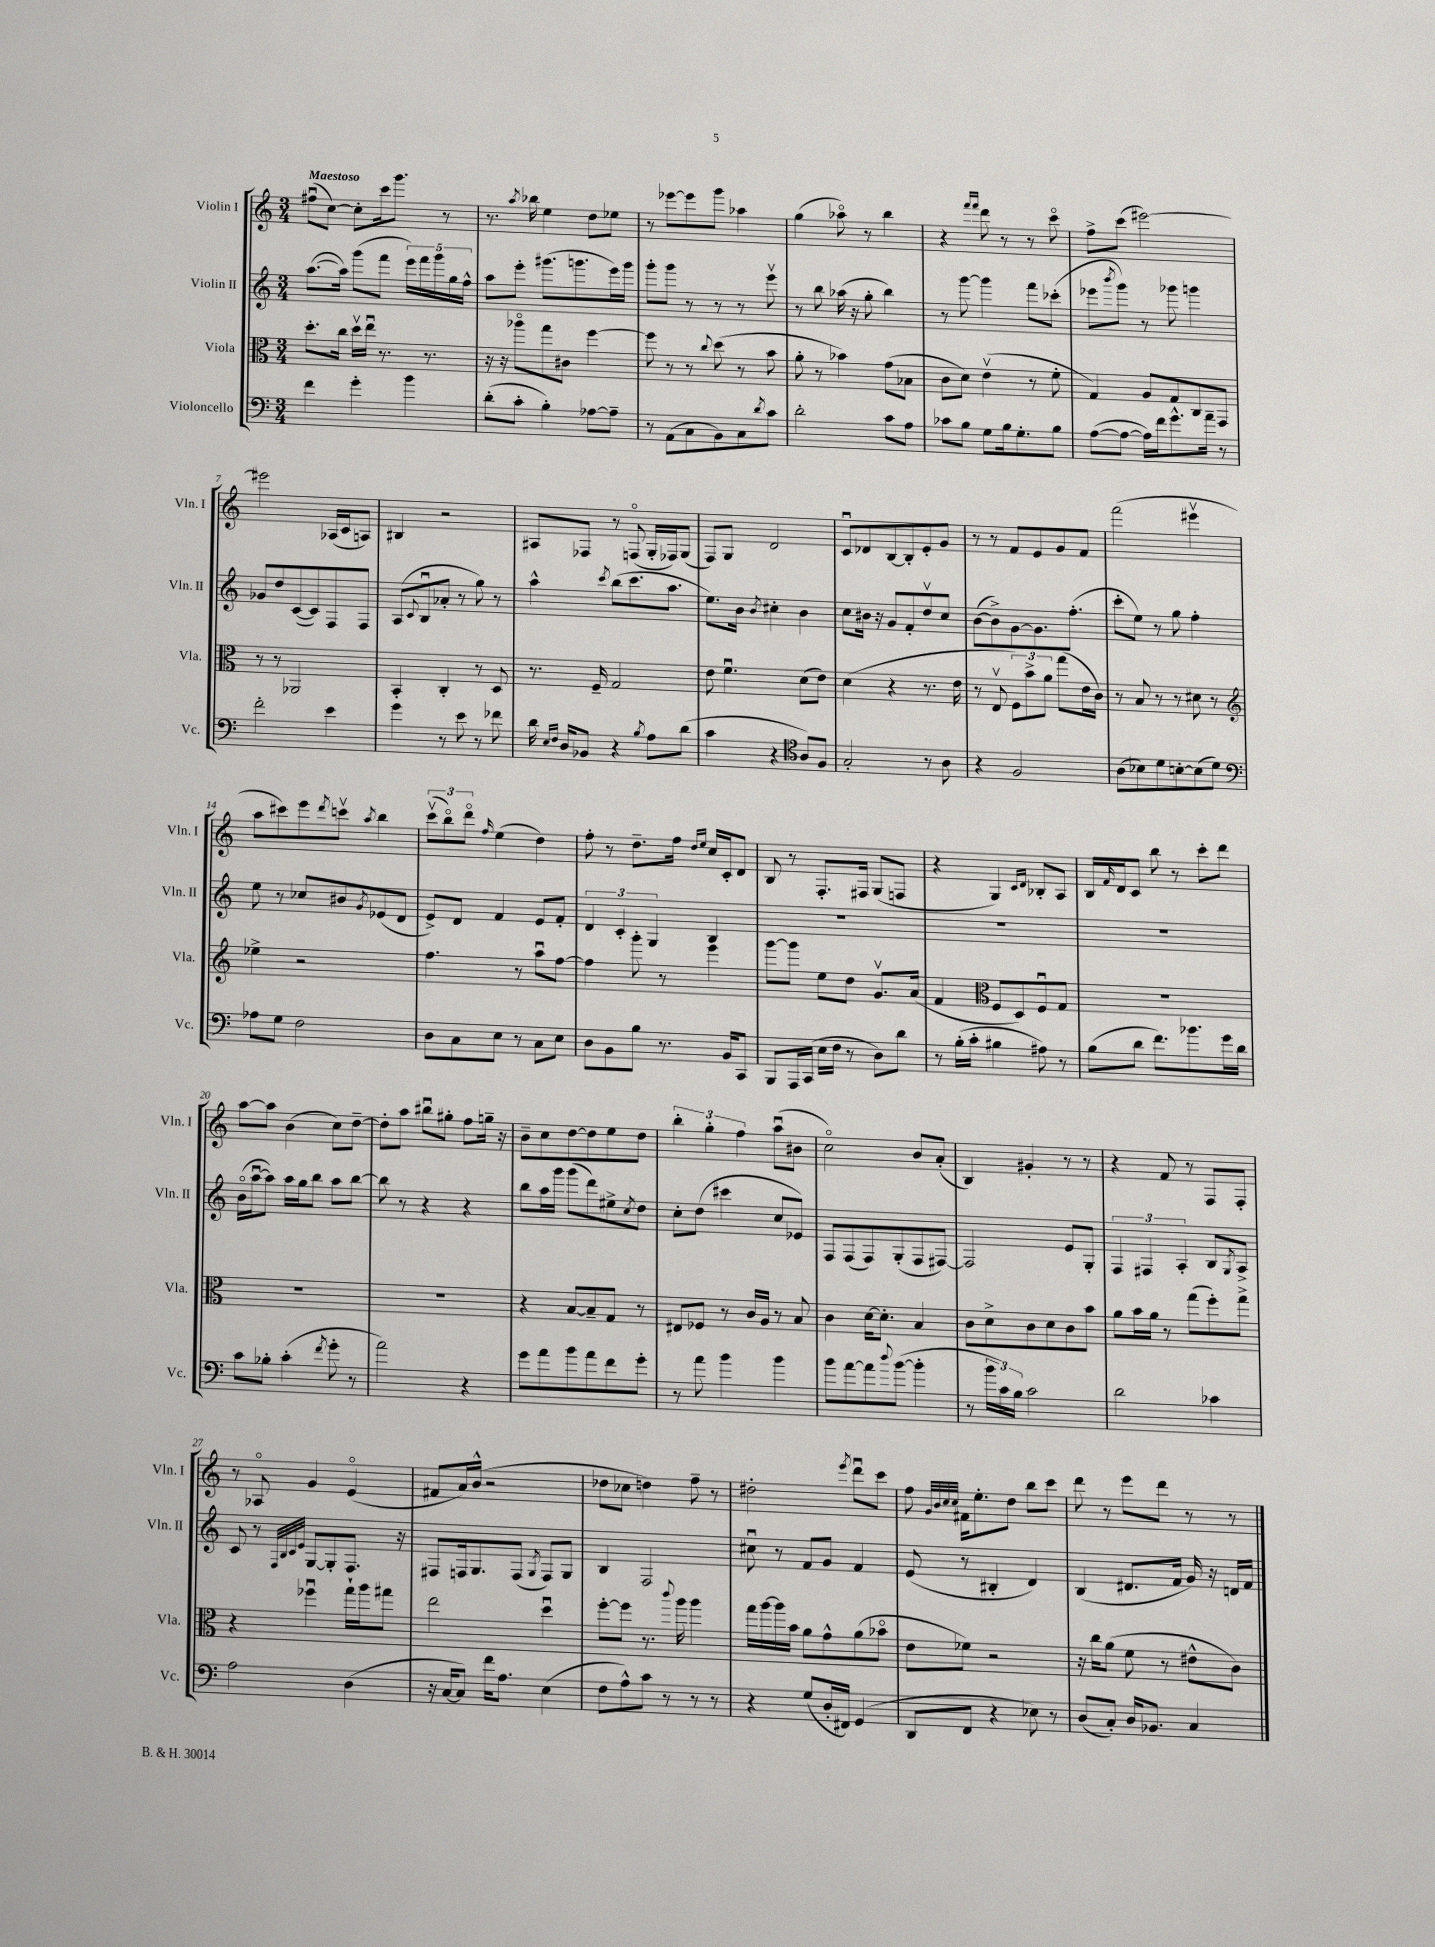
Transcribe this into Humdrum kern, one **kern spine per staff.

**kern	**kern	**kern	**kern
*staff4	*staff3	*staff2	*staff1
*clefF4	*clefC3	*clefG2	*clefG2
*k[]	*k[]	*k[]	*k[]
*M3/4	*M3/4	*M3/4	*M3/4
4f	8.dd'	([8.aa	(8ff#u
.	.	.	[8cc)
.	16cc	16aa])	.
4g'	16ddv	(8ggg	8cc']
.	16eeu	.	.
.	8.r	8fff	16ccc
.	.	.	8.ggg
4b	.	20eee)	.
.	.	20fff	.
.	8.r	.	.
.	.	20ggg	.
.	.	.	8r
.	.	20gg	.
.	.	20ff^^	.
=	=	=	=
(8d'	16r	8aa	8.r
.	16r	.	.
8c'	8aa-o	8eee'	.
.	.	.	8qaa
.	.	.	16bb-
4B')	8gg	(8.ggg#	4ee
.	8c#	.	.
.	.	8.ggg	.
[8A-	[4ff	.	8dd
8A-~]	.	16eee)	8ee-
.	.	16ggg	.
=	=	=	=
8r	8ff]	8ggg'	8r
(8AA	8r	8ggg	[8eee-
8C	8r	8r	8eee-]
.	8qqcc	.	.
8BB)	(8dd	8r	8ggg
8C	8r	8r	4aa-
8qd	.	.	.
8c	8b	8eeev	.
=	=	=	=
2d'	8a'	8r	(4gg
.	8r	8bb	.
.	4b-)	(16aa-	8aa-o)
.	.	16r	.
.	.	8gg'	8r
8c	(8g	4bb)	4bb
8A	8B-	.	.
=	=	=	=
8c-	8c	8r	4r
8B	8d)	[8ggg	.
.	.	.	16qqfff
.	.	.	16qqfff
8G	(4ev	4ggg]	8ddd
16B	.	.	8r
8.G'	.	.	.
.	8r	8fff	8r
8B	8f'	(8ccc-'	8ccco
=	=	=	=
([8A	4G)	8eee-	8ff^
.	.	8qbbb	.
8A_	.	8ggg)	(8ccc
16A])	8A	8r	[2eee#)
16f	.	.	.
8.g^^	8G	8ggg-	.
.	8C	4ggg	.
16a~	.	.	.
8r	8GG	.	.
=	=	=	=
2f'	8r	8g-	2eee#]
.	8r	8dd	.
.	2AA-	([8c	.
.	.	8c])	.
4e	.	8F	(16A-
.	.	.	16c
.	.	8F	8A)
=	=	=	=
4g	4BB'	(8A	4B#
.	.	8qqc	.
.	.	8Bu	.
8r	4C'	8a-'	2r
8e	.	8r	.
8r	8r	8gg)	.
8f-	8D	8r	.
=	=	=	=
16d	8.r	4aa^^	8A#
16qqE	.	.	.
16qqF	.	.	.
16D	.	.	.
8BB-	.	.	8F-
.	16F~	.	.
.	.	8qccc	.
4r	2G	(8bb	8r
.	.	8.ccc	(8Fo
8qB	.	.	.
8A	.	.	16G'
.	.	8.aa	16F-)
(8d	.	.	(8G
=	=	=	=
4c	8e	8.ee)	8F)
.	4.fu	.	8G
.	.	16b	.
.	.	8qb	.
4r	.	4cc#'	2d
*clefC4	*	*	*
8A)	(8d	4b	.
8F	8e)	.	.
=	=	=	=
2G'	(4d	8cc	8cu
.	.	16b#	8d-
.	.	16r	.
.	4r	8g	[8B
.	.	8f'	8B']
8r	8.r	8ddv	8e'
8A	.	8cc	8g
.	16e	.	.
=	=	=	=
4r	8r	([8b	8r
.	8Ev	8b^])	8r
2F	12F)	[8g	8f
.	12b^	.	.
.	.	8.g]	8e
.	12a	.	.
.	(8gg	.	8g
.	.	(8.ff'	.
.	16e	.	8f
.	16c)	.	.
=	=	=	=
(8A	8r	8ccc'	(2fff
8B-)	8B	8ee)	.
8d	8r	8r	.
[8B'	8r	8gg	.
(8B]	8d#	4ff'	4eee#v
8d)	8r	.	.
=	=	=	=
*clefF4	*clefG2	*	*
8A-	4ee-^	8ee	8aa
8G	.	8r	8ccc#)
2F	2r	8cc-	8eee
.	.	.	8qddd
.	.	8b#	8cccv
.	.	8qg	8qaa
.	.	(8e-	4bb
.	.	8d	.
=	=	=	=
8D	4.ff	8e^)	(12cccv
.	.	.	12bbo)
8C	.	8d	.
.	.	.	12dddo
.	.	.	16qqff
8E	.	4f	(4ee
8r	8r	.	.
8C	8aau	8e	4dd)
8E	[8ff	8f'	.
=	=	=	=
8D	4ff]	6d	8ff'
8BB	.	.	8r
.	.	6c'	.
8B	8ggg'	.	8.dd~
.	.	6G	.
8.r	8r	.	.
.	.	.	16ff
.	.	.	16qqdd
.	.	.	16qqee
.	4eee	4B	16cc
16BB	.	.	16c'
8CC	.	.	8d
=	=	=	=
8BBB	[8ggg	2.r	8B
16AAA	8ggg]	.	8r
(16CC	.	.	.
16E	8ee	.	8.F'
16F	.	.	.
8r	8dd	.	.
.	.	.	16F#
8D)	8.gv	.	(8G
8d	.	.	8F
.	(16a	.	.
=	=	=	=
8r	4f	2.r	4r
(16B'	.	.	.
16c'	.	.	.
*	*clefC3	*	*
4B#	8F	.	4G)
.	8D)	.	.
.	.	.	16qqc
.	.	.	16qqd
8A#)	8Fu	.	8B-'
8r	8G	.	8A
=	=	=	=
(8B	2.r	2.r	16B
.	.	.	16qqf
.	.	.	16d
8d	.	.	8c
8.f)	.	.	8bb
.	.	.	8r
8.b-	.	.	.
.	.	.	8ccc'
16g	.	.	8ddd
16d	.	.	.
=	=	=	=
8c	2.r	(16bo	[8aa
.	.	[16aau	.
8B-'	.	8aa])	8aa]
(4c'	.	16aa	(4b
.	.	16gg	.
.	.	8bb	.
8qf	.	.	.
8g'	.	8aa	8cc)
8r	.	[8bb	[8dd~
=	=	=	=
2a)	2.r	8bb]	8dd']
.	.	8r	8aa
.	.	4r	8bb#u
.	.	.	8gg#'
4r	.	4r	8ff
.	.	.	16gg~
.	.	.	16r
=	=	=	=
8g	4r	8bb	8b~
8a	.	16aa	8cc
.	.	16ggg	.
8b	[8B	(8ggg	[8dd
8a	8B~]	8ddd)	8dd]
8f	8G	8ee#^	8ee
.	.	8qcc	.
8g'	8r	8dd	8dd
=	=	=	=
8r	8E#	8cc'	6bb'
8a	8F-	(8dd	.
.	.	.	6gg'
4b	8r	4ccc#	.
.	.	.	6ff
.	16c	.	.
.	16A	.	.
4b	8r	8cc	(8aau
.	8B	8e-)	8b#
=	=	=	=
8b	4c	8F	2cco)
[8a	.	(8F	.
8a]	[16d	8F)	.
.	8.d']	.	.
8qqdd	.	.	.
([8b	.	(8G'	.
4b']	4B	8F	8b
.	.	[8F#)	(8a'
=	=	=	=
8r	8c	2F#]	4B)
24b	8d^	.	.
24c)	.	.	.
24B	.	.	.
2c	8c	.	4g#'
.	8d	.	.
.	8c	8e	8r
.	8b	8G'	8r
=	=	=	=
2d	8a	6F	4r
.	16b	.	.
.	.	6F#	.
.	16a	.	.
.	8r	.	8f
.	.	6A'	.
.	(8gg	.	8r
4c-	8ff')	8B	8F
.	.	8qG	.
.	8gg^	8A^	8F'
=	=	=	=
2A	4r	8c	8r
.	.	8r	8A-o
.	.	32qqF	.
.	.	32qqB	.
.	.	32qqc	.
.	.	32qqe	.
.	4ff-u	[8G	4g
.	.	8G']	.
(4D	16gg`	8.F	(4eo
.	16aa	.	.
.	8gg#	.	.
.	.	16r	.
=	=	=	=
16r	2ee	8F#	8f#
[16C	.	.	.
8C])	.	16F	16a)
.	.	8.G	(16b^^
16f	.	.	2r
8.A	.	.	.
.	.	(8F	.
.	.	8qG	.
(4E	4ddu	8F)	.
.	.	8G	.
=	=	=	=
8F	[8ff'	4B	8dd-
8A^^)	8ff]	.	8cc-
8c	8.r	2F	4dd)
8r	.	.	.
.	8qqccc	.	.
.	16aa	.	.
8r	4aa	.	8ff~
8r	.	.	8r
=	=	=	=
4r	16gg	8cc#u	2dd#'
.	[16aa	.	.
.	16aa]	8r	.
.	16b	.	.
(8G	8a	8f	.
16D'	8g^^	8g	.
16FF#)	.	.	.
.	.	.	8qeee
(4GG	(8a	4f	8dddu
.	8b-o	.	8ccc
=	=	=	=
8DD	8e	(8e	8ff
.	.	.	32qqg
.	.	.	32qqb
.	.	.	32qqcc
.	.	.	32qqcc
8FF	8f-)	8r	16f#
.	.	.	8.ee'
4r	2r	4B#'	.
.	.	.	8dd
8E-)	.	4d)	8bb
8r	.	.	8ccc
=	=	=	=
(8D	16r	(4B	8ddd
.	16cc	.	.
8C')	(8a	.	8r
16D	8f	8.d#	8eee
8.BB-	.	.	.
.	8r	.	8ddd
.	.	16f	.
4C	8e#^^	16g)	8r
.	.	16r	.
.	8c)	16d	8r
.	.	16f	.
==	==	==	==
*-	*-	*-	*-
